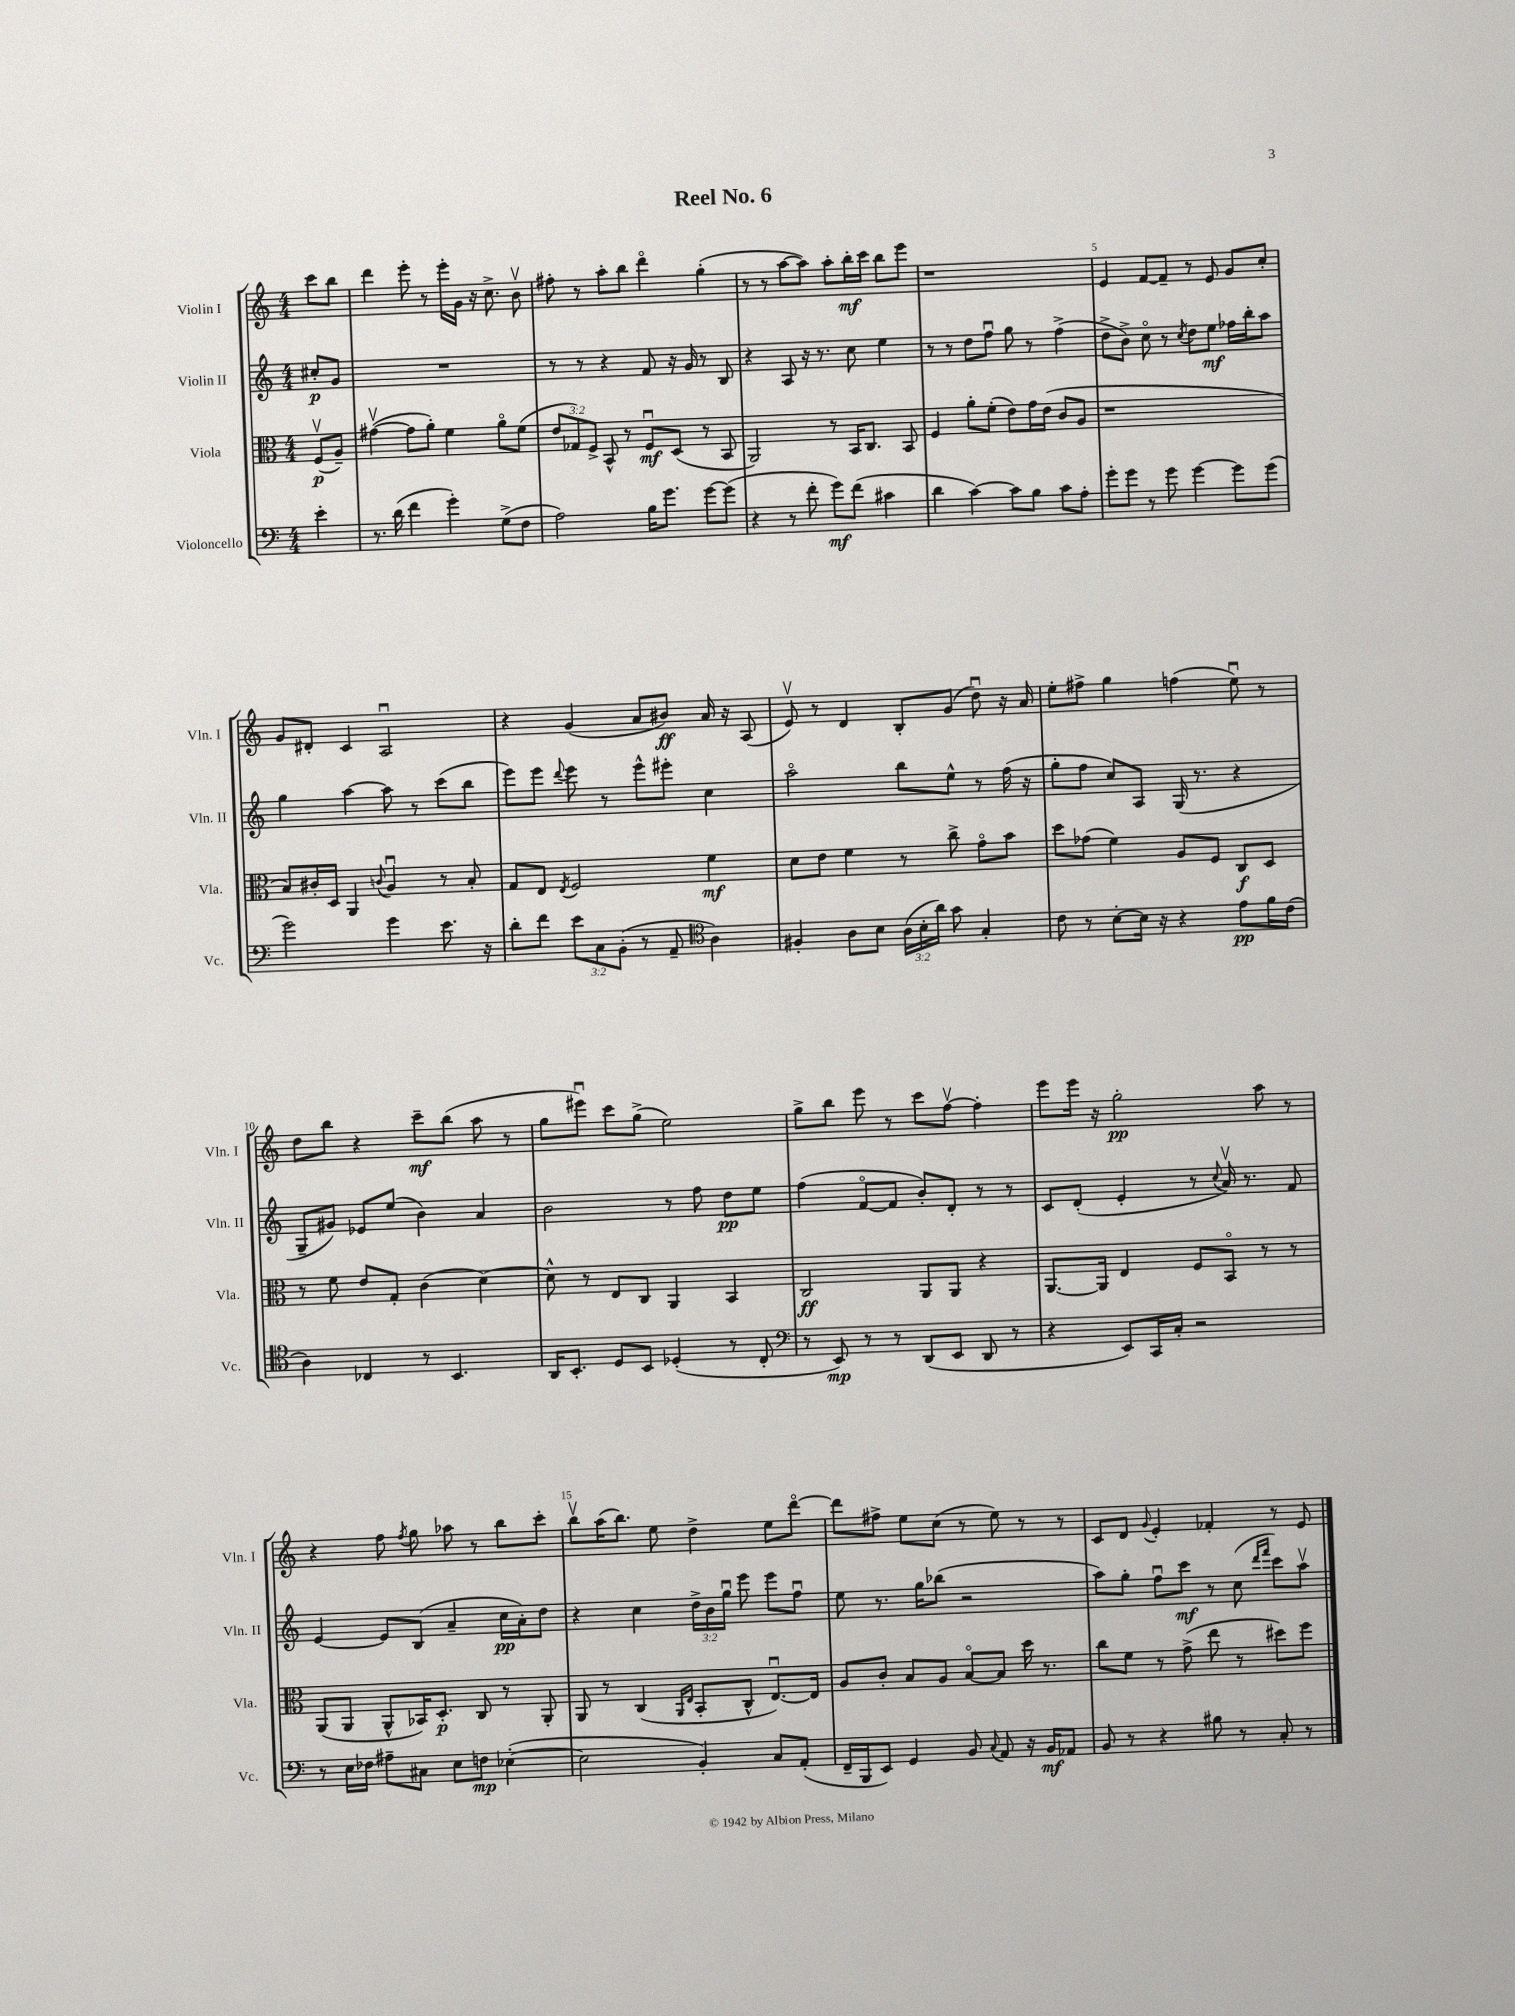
\header { title = "Reel No. 6" }
<<
\new StaffGroup <<
\new Staff = "s0" \with { instrumentName = "Violin I" shortInstrumentName = "Vln. I" } {
    \clef treble \key c \major \numericTimeSignature \time 4/4 \partial 4
    \autoBeamOff c'''8[ b''8] |
    d'''4 e'''8-. r8 e'''16[-. g'16] r16 c''8.-> b'8\upbow |
    fis''8-. r8 a''8[-. b''8] d'''4\flageolet g''4-.( |
    r8 r8 a''8[~ a''8]) a''8[-. b''16-.\mf c'''16] b''8[ e'''8] |
    r1 |
    e'4 f'8[~ f'8]-- r8 e'8 g'8[ c''8]-. |
    g'8[ dis'8]-. c'4 a2\downbow |
    r4 g'4( a'8[ bis'8]\ff) a'16 r16 a8( |
    e'8\upbow) r8 d'4 b8[-. g'8]( d''8\downbow) r16 a'16 |
    e''8[-. fis''8]-> g''4 f''4( e''8\downbow) r8 |
    d''8[ b''8] r4 c'''8[--\mf b''8]( a''8 r8 |
    g''8[ eis'''8]\downbow) c'''8[ g''8]->( e''2) |
    g''8[-> b''8] e'''8 r8 c'''8[ f''8]~\upbow f''4-. |
    e'''8[ e'''16] r16 g''2-.\pp a''8 r8 |
    r4 f''8 \acciaccatura { f''8 } g''8 aes''8 r8 b''8[ c'''8]-. |
    b''8[\upbow a''16( b''8.]) e''8 d''4-> e''8[ d'''8]~\flageolet |
    d'''8[ fis''8]-> e''8[ c''8]( r8 e''8) r8 r8 |
    c'8[ d'8] \appoggiatura { g'8 } e'4-. fes'4-. r8 e'8 \bar "|." |
}
\new Staff = "s1" \with { instrumentName = "Violin II" shortInstrumentName = "Vln. II" } {
    \clef treble \key c \major \numericTimeSignature \time 4/4 \override Staff.TupletNumber.text = #tuplet-number::calc-fraction-text \partial 4
    \autoBeamOff cis''8[-.\p g'8] |
    R1 |
    r8 r8 r4 f'8 r16 g'16 r8 b8 |
    r4 a8 r16 r8. c''8 e''4 |
    r8 r8 d''8[ f''8]\downbow g''8 r8 f''4->( |
    d''8[-> b'8]->) c''8\flageolet r8 \acciaccatura { c''8 } d''8[ e''8]\mf fes''16[ b''16-. a''8] |
    g''4 a''4~ a''8 r8 c'''8[( b''8] |
    e'''8[) e'''8] \appoggiatura { d'''8 } e'''8 r8 e'''8[-^ eis'''8]-. c''4 |
    a''2\flageolet b''8[ e''8]-^ r8 f''16( r16 |
    g''8[-. f''8] c''8[) a8] g16( r8. r4 |
    g8[-- gis'8]) ees'8[ e''8]( b'4) a'4 |
    b'2 r8 f''8 d''8[\pp e''8] |
    f''4( f'8[~\flageolet f'8] b'8[-.) d'8]-. r8 r8 |
    c'8[ d'8]-.( e'4-. r8 \appoggiatura { c''8 } a'16\upbow) r8. f'8 |
    e'4~ e'8[ b8]( a'4-- c''16[\pp a'16-.) d''8] |
    r4 c''4 \tuplet 3/2 { d''16[-> b'16 g''16]\downbow } e'''8 e'''8[ f''8]\downbow |
    e''8 r8. g''16[ bes''8]( r2 |
    a''8[) g''8]-. f''8[\downbow c'''8]\mf r8 c''8( \grace { d'''16[ f'''16] } c'''8[) a''8]\upbow \bar "|." |
}
\new Staff = "s2" \with { instrumentName = "Viola" shortInstrumentName = "Vla." } {
    \clef alto \key c \major \numericTimeSignature \time 4/4 \override Staff.TupletNumber.text = #tuplet-number::calc-fraction-text \partial 4
    \autoBeamOff f8[\upbow\p( a8]--) |
    gis'4~\upbow( gis'8[ a'8]-.) f'4 a'8[\flageolet f'8]( |
    \tuplet 3/2 { e'8[ ges8) f8]-> } b,8-^ r8 f8[\downbow\mf d8]( r8 b,8 |
    a,2) r8 b,16[ c8.] b,8 |
    f4 a'8[-. f'8]-.( e'8[) g'16 e'16]( c'8[ a8] |
    r1 |
    b8[) cis'16-. d16] a,4 \appoggiatura { c'8 } a4\downbow r8 b8-. |
    g8[ e8] \acciaccatura { e8 } f2 f'4\mf |
    d'8[ e'8] f'4 r8 c''8-> g'8[\flageolet b'8] |
    d''8[ ges'8]( f'4) a8[ f8] c8[\f d8] |
    r8 f'8 e'8[ g8]-. c'4( d'4~) |
    d'8-^ r8 e8[ c8] a,4 b,4 |
    c2\ff a,8[ a,8] r4 |
    a,8.[~ a,16] e4 f8[ b,8]\flageolet r8 r8 |
    a,8[( a,8] a,8[-^ bes,16) d8.]-.\p c8 r8 a,8-. |
    a,8 r8 c4( \grace { a,16[ e16] } b,8[-. c8]-^ e8.[~\downbow) e16] |
    a8[ c'8]-. b8[ a8] b8[~\flageolet b8] d''16 r8. |
    c''8[ f'8] r8 g'8->( e''8 r8 dis''8[) f''8] \bar "|." |
}
\new Staff = "s3" \with { instrumentName = "Violoncello" shortInstrumentName = "Vc." } {
    \clef bass \key c \major \numericTimeSignature \time 4/4 \override Staff.TupletNumber.text = #tuplet-number::calc-fraction-text \partial 4
    \autoBeamOff e'4-. |
    r8. d'16( f'4 g'4-.) g8[->( f8] |
    a2) b16[ g'8.] g'8[~ g'8]( |
    r4 r8 f'8-. g'8[\mf) f'8]( cis'4 |
    d'4 c'4~) c'8[ b8] c'8[ a8]-. |
    g'8[-. g'8] r8 g'8 g'4~ g'8[ g'8]( |
    g'2) g'4 e'8. r16 |
    d'8[-. f'8] \tuplet 3/2 { e'8[ c8 b,8]-.( } r8 a,8-- \clef tenor a4) |
    fis4-. a8[ b8] \tuplet 3/2 { a16[( b16-. a'16]) } g'8 g4-. |
    c'8 r8 b8[~-. b16] r16 r4 e'8[\pp f'16 c'16]( |
    a4) ces4 r8 b,4. |
    a,16[ b,8.]-. d8[ b,8] des4-.( r8 c8-. |
    \clef bass r8 e,8\mp) r8 r8 d,8[( e,8] d,8 r8 |
    r4 e,8[) c,16 c16]-. r2 |
    r8 e16[ fes16] ais8[-- cis8] e8[ f8]\mp ees4~-.( |
    ees2 b,4-.) c8[ a,8]-.( |
    f,16[-- b,,16 e,8]) g,4 b,8 \appoggiatura { c8 } a,8 r16 b,16[\mf aes,8] |
    b,8 r8 r4 bis8 r8 c8-. r8 \bar "|." |
}
>>
>>
\layout { \context { \Score \override BarNumber.break-visibility = ##(#f #t #t) barNumberVisibility = #(every-nth-bar-number-visible 5) } }
